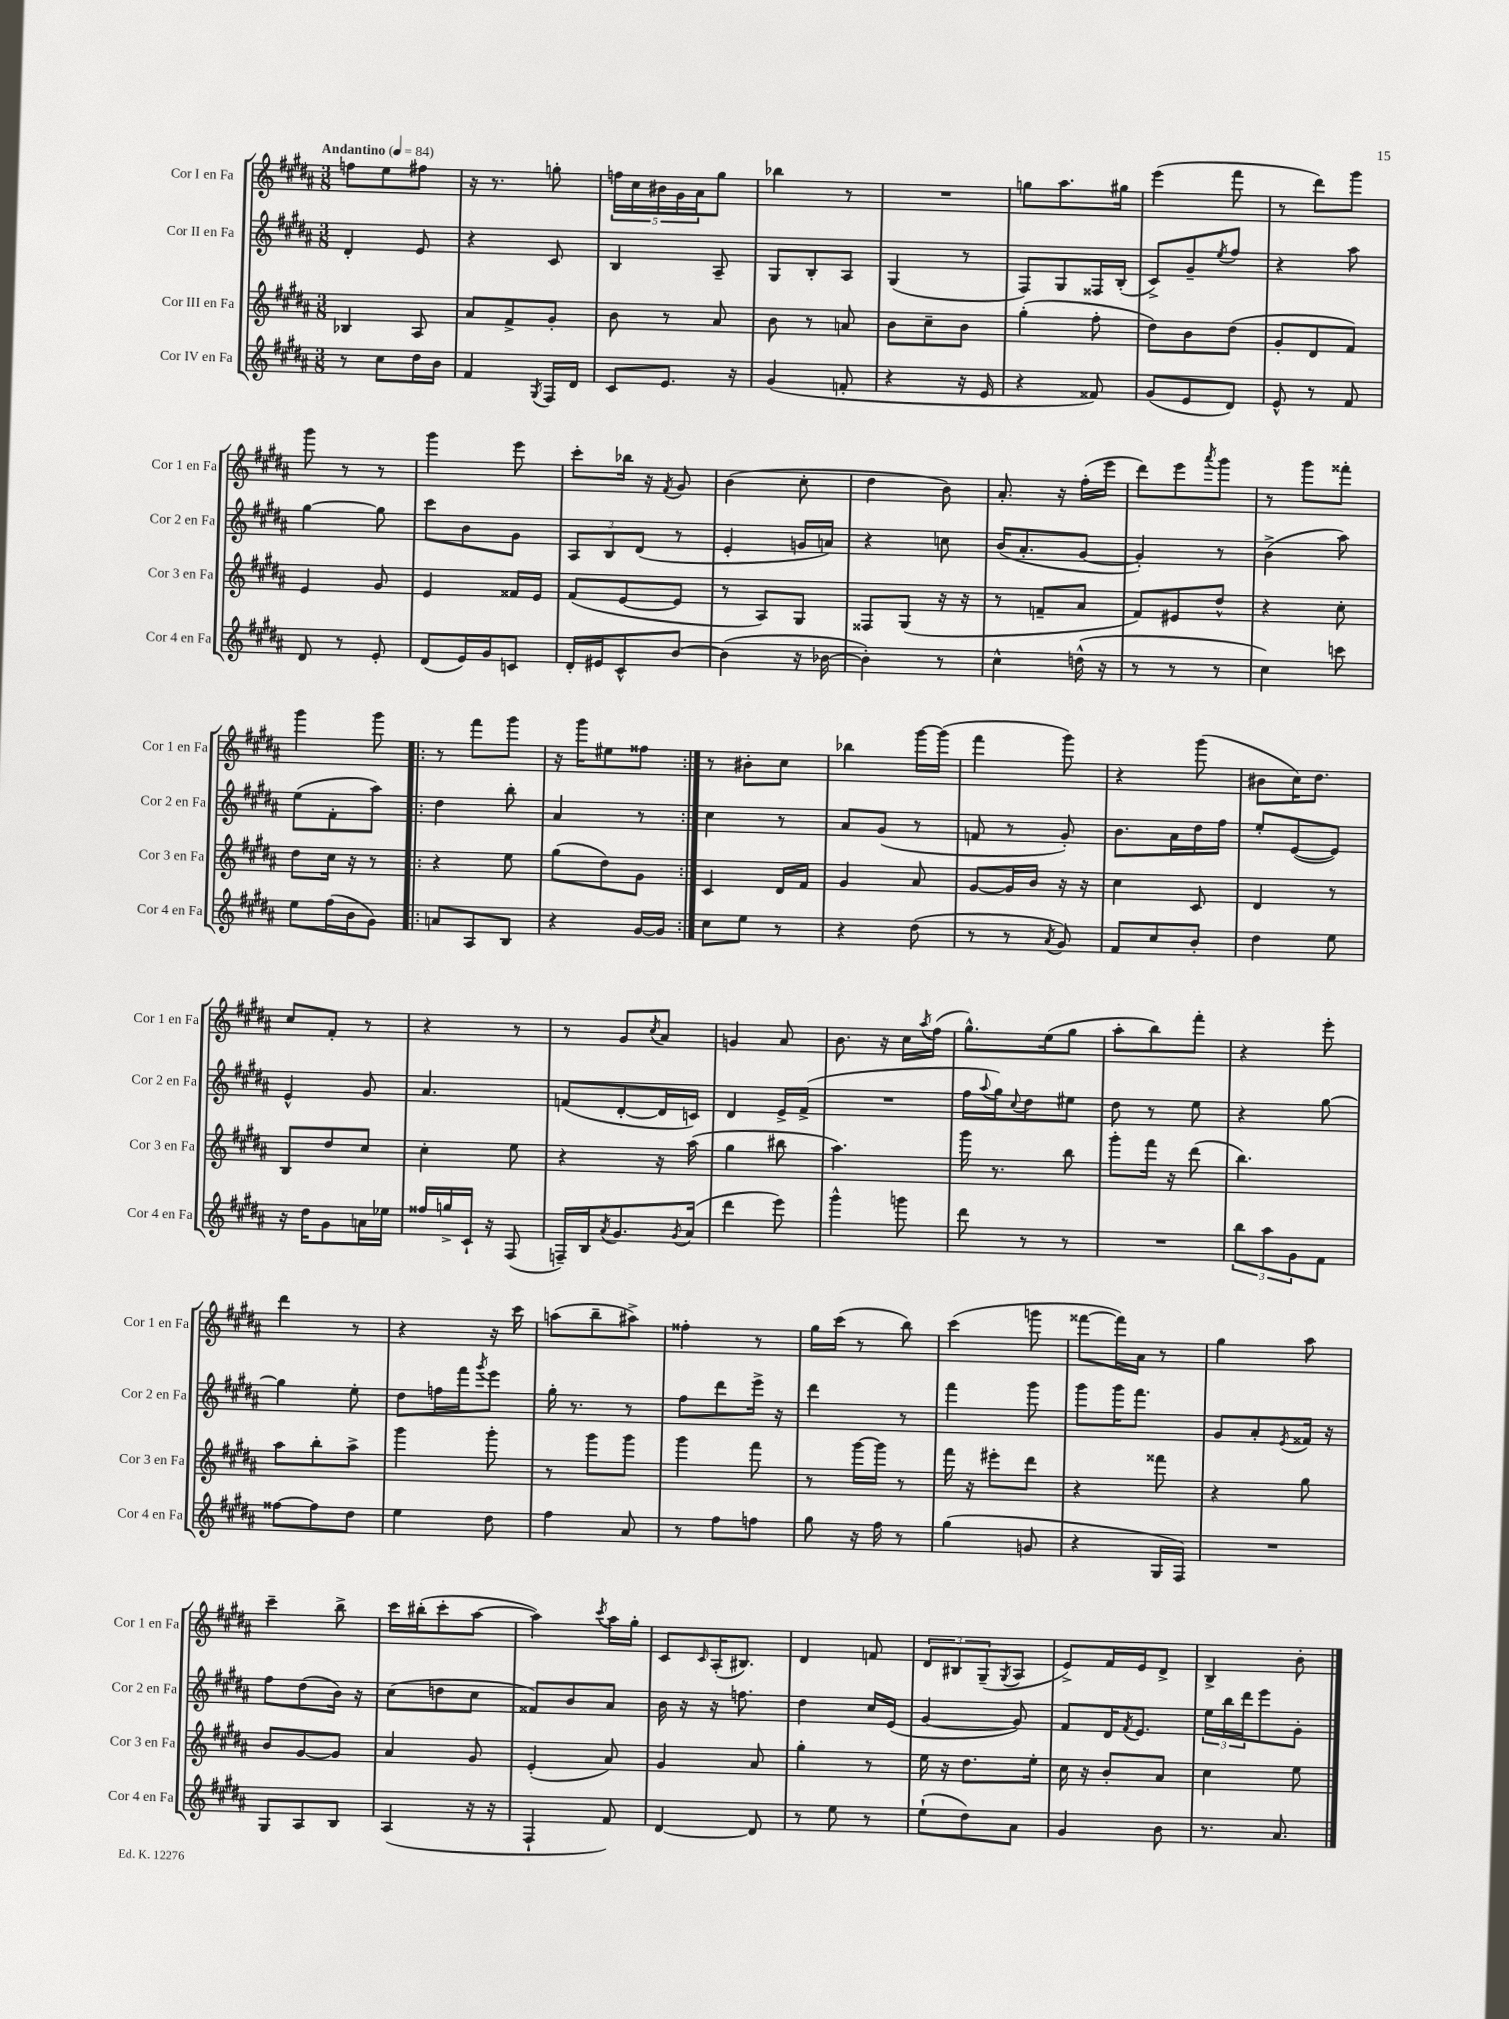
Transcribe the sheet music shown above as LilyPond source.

<<
\new StaffGroup <<
\new Staff = "s0" \with { instrumentName = "Cor I en Fa" shortInstrumentName = "Cor 1 en Fa" } {
    \clef treble \key b \major \numericTimeSignature \time 3/8 \tempo "Andantino" 4 = 84
    f''8 e''8 fis''8 |
    r16 r8. g''8-. |
    \tuplet 5/4 { f''16 cis''16 bis'16 gis'16 ais'16 } gis''8 |
    bes''4 r8 |
    R4. |
    g''8 ais''8. gis''16 |
    e'''4( fis'''8 |
    r8 dis'''8) gis'''8 |
    gis'''8 r8 r8 |
    gis'''4 e'''8 |
    cis'''8-. bes''16 r16 \acciaccatura { fis'8 } gis'8 |
    b'4( cis''8-. |
    dis''4 b'8) |
    ais'8.-. r16 fis''16-.( e'''16 |
    dis'''8) e'''8 \acciaccatura { ais'''8 } gis'''8 |
    r8 gis'''8 fisis'''8-. |
    gis'''4 gis'''8 |
    \repeat volta 2 { r8 fis'''8 gis'''8 |
    r16 gis'''16 eis''8 fisis''8 | }
    r8 bis'8-. cis''8 |
    bes''4 gis'''16~ gis'''16( |
    fis'''4 gis'''8) |
    r4 gis'''8( |
    bis'8 cis''16) dis''8. |
    cis''8 fis'8-. r8 |
    r4 r8 |
    r8 gis'8 \acciaccatura { cis''8 } ais'8 |
    g'4 ais'8 |
    b'8. r16 cis''16 \acciaccatura { ais''8 } fis''16( |
    gis''8.-^) e''16( gis''8 |
    ais''8-. b''8) fis'''8-. |
    r4 e'''8-. |
    dis'''4 r8 |
    r4 r16 cis'''16 |
    a''8( b''8-- ais''8->) |
    fisis''4-. r8 |
    gis''16 cis'''16( r8 b''8) |
    cis'''4( g'''8 |
    fisis'''8~ fisis'''16) ais'16 r8 |
    gis''4 ais''8 |
    cis'''4-- b''8-> |
    cis'''16 bis''16-.( cis'''8-. ais''8~ |
    ais''4) \acciaccatura { cis'''8 } ais''16 gis''16-. |
    cis'8 \grace { cis'16 } ais16-.( bis8.) |
    dis'4 f'8 |
    \tuplet 3/2 { dis'8 bis8 gis8--( } \acciaccatura { gis8 } ais8 |
    e'8->) fis'16 e'16 dis'8-> |
    b4-> b'8-. \bar "|." |
}
\new Staff = "s1" \with { instrumentName = "Cor II en Fa" shortInstrumentName = "Cor 2 en Fa" } {
    \clef treble \key b \major \numericTimeSignature \time 3/8
    dis'4-. e'8 |
    r4 cis'8 |
    b4 ais8-- |
    gis8 b8-. ais8 |
    gis4( r8 |
    fis8) gis8 fisis16 b16-.( |
    cis'8->) gis'8-- \acciaccatura { e''8 } fis''8 |
    r4 ais''8 |
    gis''4~ gis''8 |
    cis'''8 b'8 gis'8 |
    \tuplet 3/2 { ais8 b8 dis'8( } r8 |
    e'4-. g'16 a'16) |
    r4 c''8 |
    b'16( ais'8.-. gis'8~ |
    gis'4-.) r8 |
    b'4->( ais''8) |
    e''8( fis'8-. ais''8) |
    \repeat volta 2 { dis''4 b''8-. |
    ais'4 r8 | }
    cis''4 r8 |
    ais'8 gis'8( r8 |
    f'8 r8 gis'8-.) |
    b'8. ais'16 dis''16 fis''16 |
    e''8-. e'8~( e'8) |
    e'4-^ gis'8 |
    ais'4. |
    f'8( dis'8~-. dis'16 c'16) |
    dis'4 e'16-> fis'16->( |
    R4. |
    fis''16 \appoggiatura { ais''8 } gis''16) \appoggiatura { cis''8 } dis''8 eis''8 |
    dis''8 r8 e''8 |
    r4 gis''8~ |
    gis''4 e''8-. |
    dis''8 f''16 fis'''16 \acciaccatura { gis'''8 } e'''8 |
    gis''16-. r8. r8 |
    fis''8 dis'''8 e'''16-> r16 |
    dis'''4 r8 |
    fis'''4 gis'''8 |
    gis'''8 gis'''16 fis'''8. |
    gis'8 ais'8-. \acciaccatura { e'8 } fisis'16 r16 |
    fis''8 dis''8( b'16) r16 |
    cis''8( d''8 cis''8 |
    fisis'8) b'8 ais'8 |
    b'16 r16 r16 f''8. |
    dis''4 cis''16 e'16( |
    gis'4~ gis'8) |
    fis'8 dis'16 \acciaccatura { fis'8 } e'8. |
    \tuplet 3/2 { e''16 b''16 dis'''16 } e'''8 gis'8-. \bar "|." |
}
\new Staff = "s2" \with { instrumentName = "Cor III en Fa" shortInstrumentName = "Cor 3 en Fa" } {
    \clef treble \key b \major \numericTimeSignature \time 3/8
    bes4 ais8 |
    ais'8 fis'8-> gis'8-. |
    b'8 r8 ais'8 |
    b'8 r8 a'8 |
    b'8 cis''8-- b'8 |
    gis''4-.( fis''8-. |
    dis''8) b'8 dis''8( |
    gis'8-. dis'8 fis'8) |
    e'4 gis'8 |
    e'4 fisis'16 e'16 |
    fis'8( e'8~ e'8 |
    r8 ais8) gis8 |
    fisis8 gis8( r16 r16 |
    r8 f'8-- ais'8 |
    fis'8) eis'8 dis''8-^ |
    r4 cis''8-. |
    dis''8 cis''16 r16 r8 |
    \repeat volta 2 { r4 e''8 |
    gis''8( dis''8) gis'8 | }
    cis'4 dis'16 fis'16 |
    gis'4 ais'8 |
    gis'8~ gis'16 b'16 r16 r16 |
    cis''4 cis'8 |
    dis'4 r8 |
    b8 dis''8 cis''8 |
    cis''4-. e''8 |
    r4 r16 ais''16( |
    gis''4 bis''8 |
    ais''4.) |
    gis'''16 r8. b''8 |
    gis'''8-. fis'''16 r16 dis'''8( |
    b''4.) |
    ais''8 b''8-. ais''8-> |
    gis'''4 gis'''8-. |
    r8 gis'''8 gis'''8 |
    gis'''4 fis'''8 |
    r8 gis'''16~ gis'''16 r8 |
    fis'''16 r16 eis'''8-. dis'''8 |
    r4 fisis'''8 |
    r4 gis''8 |
    b'8 gis'8~ gis'8 |
    ais'4 gis'8 |
    e'4-.( ais'8) |
    gis'4 ais'8 |
    gis''4-. r8 |
    e''16 r16 dis''8. e''16-. |
    cis''16 r16 b'8-. ais'8 |
    cis''4 e''8 \bar "|." |
}
\new Staff = "s3" \with { instrumentName = "Cor IV en Fa" shortInstrumentName = "Cor 4 en Fa" } {
    \clef treble \key b \major \numericTimeSignature \time 3/8
    r8 cis''8 dis''16 b'16 |
    fis'4 \acciaccatura { gis8 } fis16 dis'16 |
    cis'8 e'8. r16 |
    gis'4( f'8-. |
    r4 r16 e'16 |
    r4 fisis'8) |
    gis'8( e'8 dis'8) |
    e'8-^ r8 fis'8 |
    dis'8 r8 e'8-. |
    dis'8( e'16) gis'16 c'8 |
    dis'16-. eis'16 cis'8-^ b'8~ |
    b'4( r16 bes'16~ |
    bes'4-.) r8 |
    cis''4-^ d''16-^( r16 |
    r8 r8 r8 |
    cis''4) c'''8 |
    e''8 fis''16( b'16 gis'8) |
    \repeat volta 2 { a'8 ais8 b8 |
    r4 gis'16~ gis'16 | }
    cis''8 e''8 r8 |
    r4 dis''8( |
    r8 r8 \acciaccatura { ais'8 } gis'8) |
    fis'8 cis''8 b'8-. |
    dis''4 e''8 |
    r16 dis''16 gis'8 a'16 ees''16 |
    fisis''16 g''16-> cis'16-! r16 fis8( |
    f16--) b16 \acciaccatura { ais'8 } gis'8. \acciaccatura { gis'8 } ais'16( |
    dis'''4 e'''8) |
    gis'''4-^ g'''8 |
    dis'''8 r8 r8 |
    R4. |
    \tuplet 3/2 { b''8 ais''8 gis'8 } fis'8 |
    fisis''8~ fisis''8 dis''8 |
    e''4 dis''8 |
    fis''4 ais'8 |
    r8 fis''8 f''8 |
    gis''8 r16 fis''16 r8 |
    gis''4( g'8 |
    r4 gis16 fis16) |
    R4. |
    gis8 ais8 b8 |
    ais4( r16 r16 |
    fis4-! fis'8) |
    dis'4~ dis'8 |
    r8 e''8 r8 |
    e''8-!( dis''8) ais'8 |
    gis'4 b'8 |
    r8. ais'8. \bar "|." |
}
>>
>>
\layout { \context { \Score \remove "Bar_number_engraver" } }
